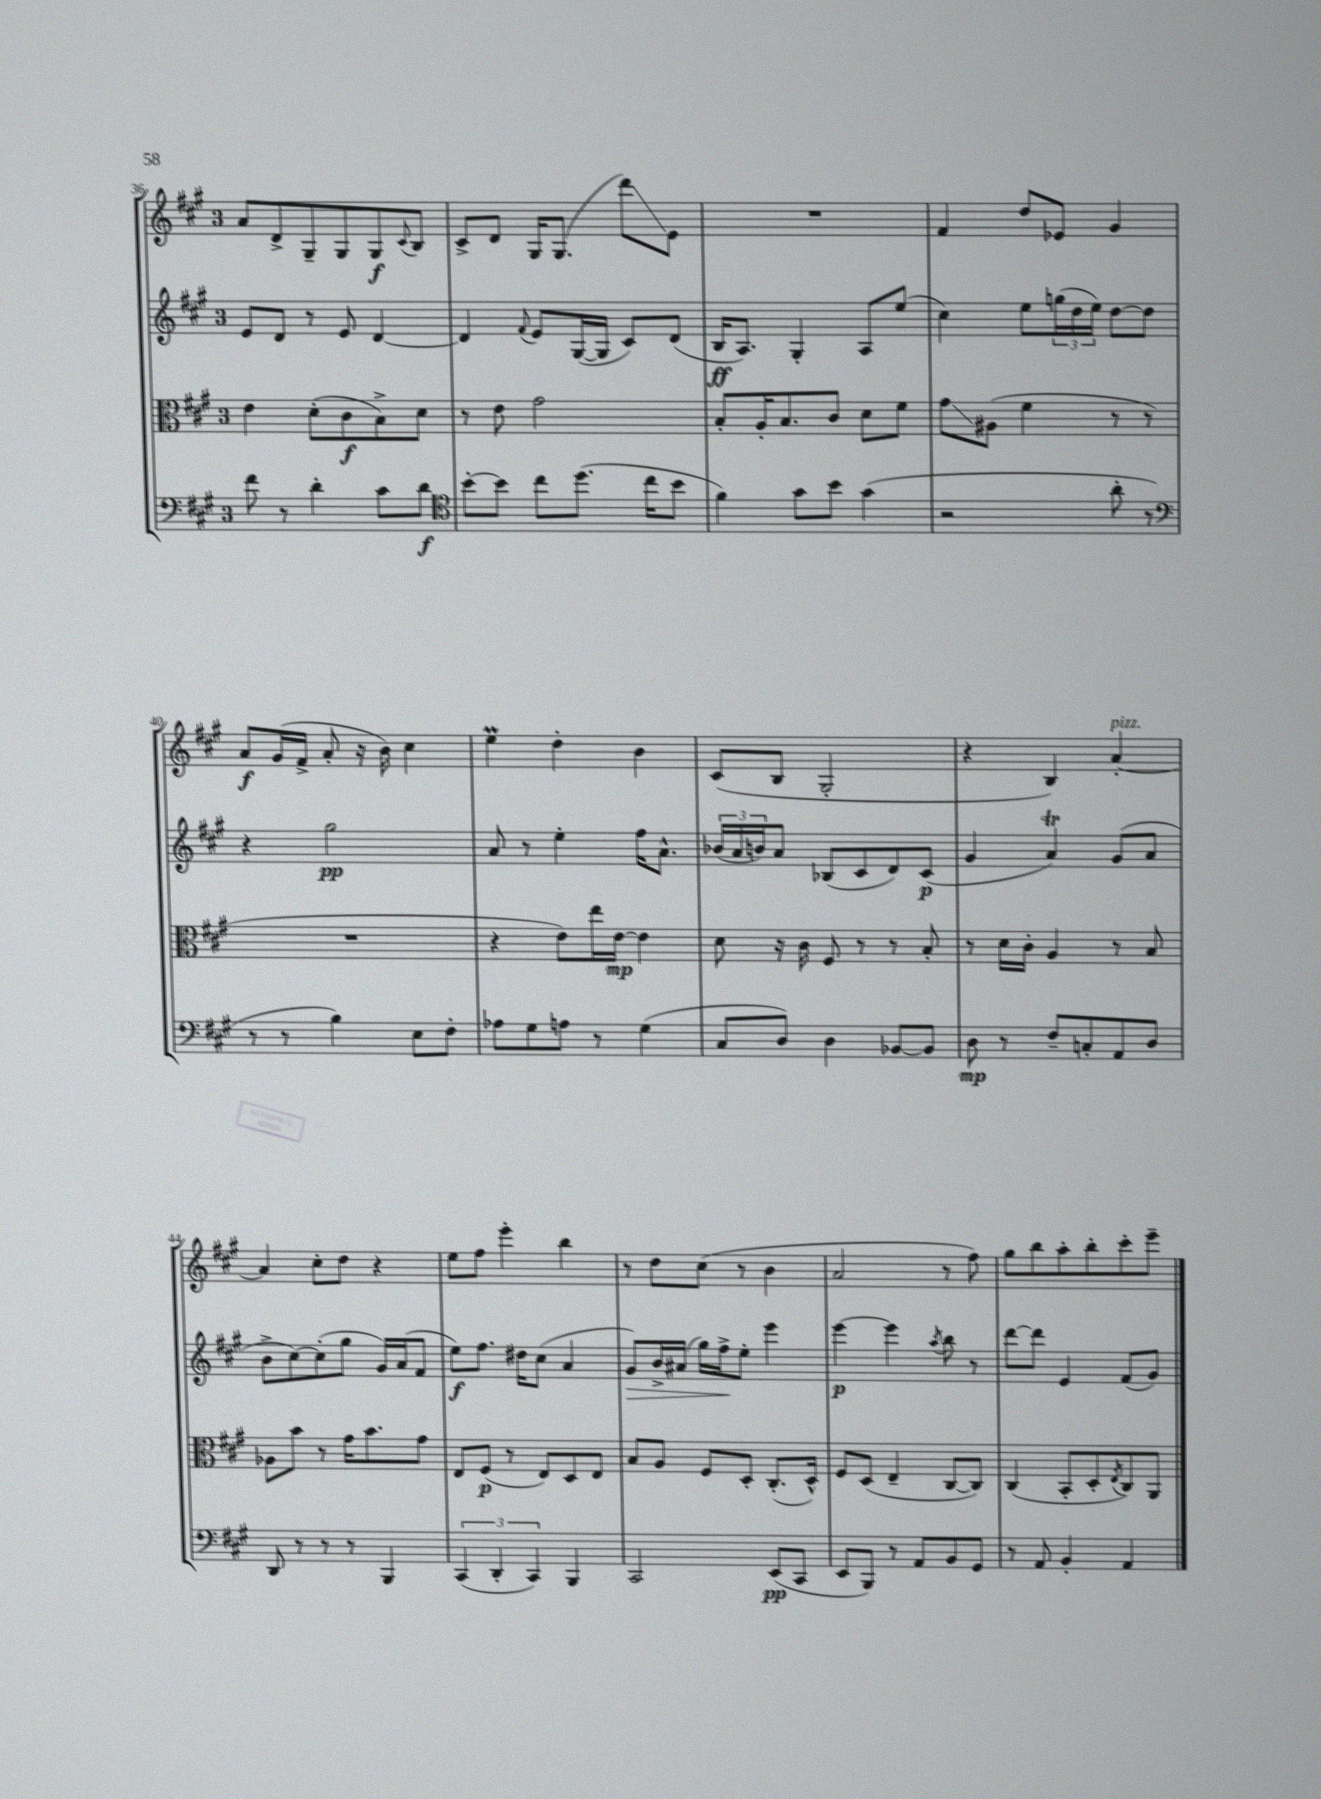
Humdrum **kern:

**kern	**kern	**kern	**kern
*staff4	*staff3	*staff2	*staff1
*clefF4	*clefC3	*clefG2	*clefG2
*k[f#c#g#]	*k[f#c#g#]	*k[f#c#g#]	*k[f#c#g#]
*M3/4	*M3/4	*M3/4	*M3/4
8f#	4e	8e	8a
8r	.	8d	8d^
4d'	(8d'	8r	8G#~
.	8c#	8e	8G#
8c#	8B^)	[4d	8G#
.	.	.	8qqc#
8d	8d	.	8B
=	=	=	=
*clefC4	*	*	*
[8b'	8r	4d]	8c#^
8b]	8e	.	8d
.	.	8qqf#	.
8cc#	2g#	8e	16G#
.	.	.	(8.G#
(8.dd	.	([16G#	.
.	.	16G#]	.
.	.	8c#)	8ddd)
16cc#	.	.	.
8b	.	(8d	8e
=	=	=	=
4f#)	8B'	16B	2.r
.	.	8.A)	.
.	16A'	.	.
.	8.B	.	.
8g#	.	4G#'	.
8b	8c#	.	.
(4g#	8d	8A	.
.	8f#	(8ee	.
=	=	=	=
2r	8g#	4cc#)	4f#
.	(8A#	.	.
.	4f#	8ee	8dd
.	.	(24gg	8e-
.	.	24dd	.
.	.	24ee)	.
8a'	8r	[8dd	4g#
8r	8r	8dd]	.
=	=	=	=
*clefF4	*	*	*
8r	2.r	4r	8a
8r	.	.	(16g#
.	.	.	16f#^
4B)	.	2gg#	8a'
.	.	.	16r
.	.	.	16b)
8E	.	.	4cc#
8F#'	.	.	.
=	=	=	=
8A-	4r	8a	4ee
8G#	.	8r	.
8A	8e)	4ee'	4dd'
8r	16ee	.	.
.	[16e	.	.
(4G#	4e]	16ff#	4b
.	.	8.a^^	.
=	=	=	=
8C#	8d	(24b-	(8c#
.	.	24a	.
.	.	24b)	.
8D)	16r	8a	8B
.	16c#	.	.
4D	8F#	(8B-	2G#'
.	8r	8c#	.
[8BB-	8r	8d)	.
8BB-]	8B'	(8c#	.
=	=	=	=
8D	8r	4g#	4r
8r	16d	.	.
.	16c#'	.	.
8F#~	4A	4a)	4B)
8C'	.	.	.
8AA	8r	(8g#	[4a'
8D	8B	8a	.
=	=	=	=
8DD	8A-	8b^	4a]
8r	8b	[8cc#)	.
8r	8r	(8cc#']	8cc#'
8r	16g#	8gg#	8dd
.	8.b	.	.
4BBB	.	16g#)	4r
.	.	(16a	.
.	8g#	8f#	.
=	=	=	=
(6CC#	8E	8ee)	8ee
.	(8F#	8.ff#	8ff#
6DD'	.	.	.
.	8r	.	4eee'
.	.	16dd#	.
6CC#)	.	.	.
.	8E)	(8cc#	.
4BBB	8D	4a	4bb
.	8E	.	.
=	=	=	=
2CC#	8B	8g#)	8r
.	8A	16b^	8dd
.	.	(16a#	.
.	8F#	16gg#)	(8cc#
.	.	16ff#^	.
.	8D'	8ee'	8r
(8EE	(8.C#'	4eee	4b
8CC#	.	.	.
.	16D^^)	.	.
=	=	=	=
8EE	8F#	[4eee	2a
8BBB)	(8D	.	.
8r	4E~	4eee]	.
8AA	.	.	.
.	.	8qaa	.
8BB	[8C#	8bb	8r
8GG#	8C#])	8r	8ff#)
=	=	=	=
8r	(4C#	[8ddd	8gg#
8AA	.	8ddd]	8bb
4BB'	8BB'	4e	8aa'
.	8D'	.	8bb'
.	8qE	.	.
4AA	8C#)	(8f#	8ccc#'
.	8AA	8g#)	8eee~
==	==	==	==
*-	*-	*-	*-
